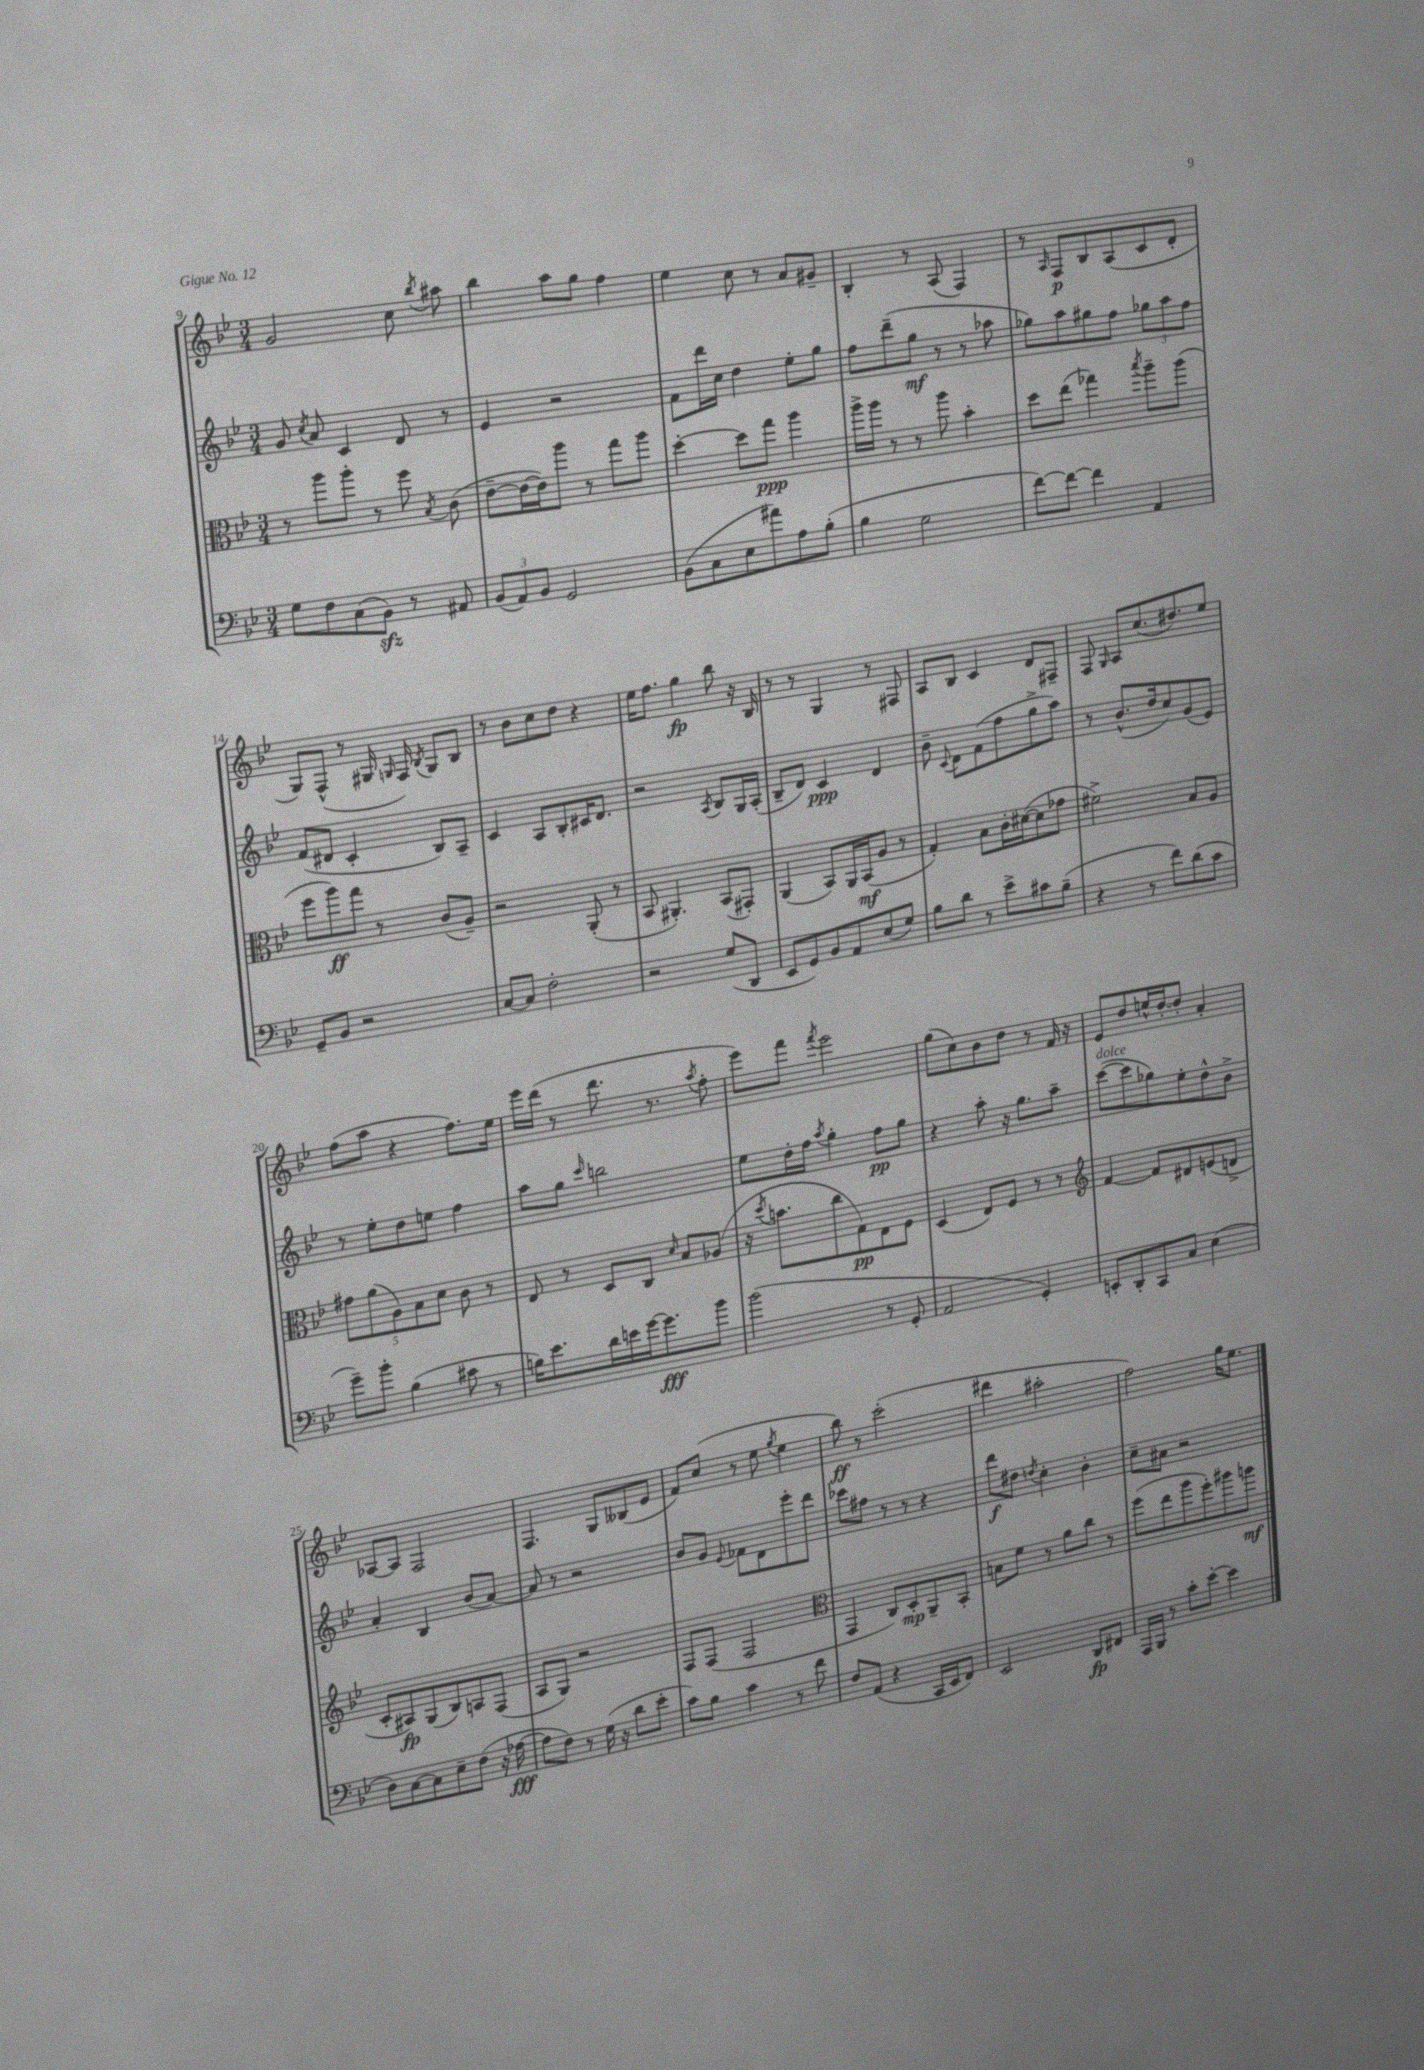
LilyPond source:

<<
\new StaffGroup <<
\new Staff = "s0" {
    \clef treble \key bes \major \numericTimeSignature \time 3/4
    \autoBeamOff g'2 c''8 \acciaccatura { bes''8 } ais''8 |
    bes''4 a''8[ g''8] f''4 |
    ees''4 c''8 r8 a'8[ gis'8]-- |
    bes4-. r8 a8( f4) |
    r8 \grace { a16 } f8[\p bes8 a8( c'8 d'8]-. |
    g8[) f8]-^( r8 gis16 \grace { g16 } f16) \acciaccatura { bes8 } g8[ bes8] |
    r8 bes'8[ c''8 d''8] r4 |
    ees''16[ f''8.] g''4\fp bes''8 r16 bes16 |
    r8 r8 g4 r8 fis8 |
    a8[ bes8] c'4 d'8[ fis8]-- |
    f8 \grace { g16 } a8[ c''8.( dis''8.) ees''8] |
    f''8[( a''8] r4 f''8.[) ees''16] |
    ees'''16[ d'''16]( r8 d'''8. r8. \acciaccatura { a''8 } f''8-. |
    ees'''8[) f'''8] \acciaccatura { f'''8 } ees'''2 |
    g''8[( c''8) bes'8 d''8] r8 f'16 r16 |
    ees'8[ d''8 e''16-^ d''16~-. d''8]-. a'4-. |
    aes8[~ aes8] f2 |
    f4. g8[ beses8( ees'8] |
    f'8[) c''8]( r8 ees''8 \acciaccatura { g''8 } ees''4 |
    bes''8\ff) r8 c'''2-.( |
    dis'''4 ais''2-. |
    f''2) g''16[ ees''8.] \bar "|." |
}
\new Staff = "s1" {
    \clef treble \key bes \major \numericTimeSignature \time 3/4
    \autoBeamOff g'8 \acciaccatura { c''8 } a'8 c'4 d'8 r8 |
    ees'4 r2 |
    f'8[ d'''16 c''16] d''4 ees''8[-. g''8] |
    f''8[ d'''8--( g''8]\mf r8 r8 aes''8 |
    ges''8[) a''8 gis''8 f''8] \tuplet 3/2 { ges''8[ a''8 f''8] } |
    f'8[( dis'8] c'4-. bes8[) a8]-- |
    c'4 a8[ bes8-. cis'16 d'8.] |
    r2 \acciaccatura { a8 } bes8[ g16 a16]-.( |
    bes8[-- d'8]) c'4\ppp d'4 |
    bes'8-- \appoggiatura { c'8 } d'8[ f'8( f''8 g''8-> a''8]) |
    r8 bes'8.[-^( d''16 c''8) g'8( ees'8]) |
    r8 ees''8[-. d''8 e''8] f''4 |
    a''8[ g''8] \grace { c'''16 } b''2 |
    ees''8[ d''16-. f''16] \acciaccatura { a''8 } g''4-. f''8[\pp g''8] |
    r4 a''8-. r16 g''8.[ a''8]-- |
    c'''8[~^\markup { \italic "dolce" }( c'''8 ges''8) ees''8-. d''8-^ bes'8]-> |
    a'4-. bes4 bes'8[( a'8]~) |
    a'8 r8 r2 |
    bes'8[ g'8] \appoggiatura { ees'8 } fes'8[ d'8 ees'''8-. d'''8] |
    ces'''8[ fis''8] r8 r8 r4 |
    d'''8[\f dis''8] \acciaccatura { d''8 } c''4-. bes'4-. |
    c''8[-- ais'8] r2 \bar "|." |
}
\new Staff = "s2" {
    \clef alto \key bes \major \numericTimeSignature \time 3/4
    \autoBeamOff r8 a''8[ a''8]-. r8 f''8 \acciaccatura { bes8 } c'8( |
    ees'8[~-- ees'16~ ees'16) a''8] r8 g''8[ a''8] |
    d''4~-. d''8[ g''8]\ppp a''4 |
    a''16[-> a''16] r8 r8 a''8 bes'4-. |
    d''8[ ees''8]( ges''4) \acciaccatura { bes''8 } a''8[-- a''8]( |
    f''8[ a''8\ff) g''8] r8 c'8[( a8]--) |
    r2 a,8-.( r8 |
    bes,8 ais,4.-.) bes,8[( gis,8]-.) |
    a,4( bes,8[) a,16 bes,16\mf( a8] r8 |
    g4-.) bes8[ c'16-. dis'16~( dis'8 ges'8] |
    fis'2->) bes8[ a8] |
    \tuplet 5/4 { gis'8[ a'8( a8) bes8 d'8] } c'8 r8 |
    ees8 r8 d8[ c8] \grace { d'16 } bes8[ aes8]( |
    r16 \acciaccatura { d''8 } b'8.[ c''8 g8\pp) ees8 f8] |
    d4( ees8[) f8] r8 r8 |
    \clef treble f'4~ f'8[ dis'8 e'8( d'8]-> |
    c'8[-. ais8\fp) g8( bes8) a8 f8]( |
    a8[ g8]) r2 |
    f8[ f8]( f2 |
    \clef alto g,4 c8[) d8-.\mp a,8-- bes,8]-. |
    b8[ f'8] r8 a'8[ c''8] r8 |
    f''8[( ees''8 a''8 f''8-.) ais''8 a''8]\mf \bar "|." |
}
\new Staff = "s3" {
    \clef bass \key bes \major \numericTimeSignature \time 3/4
    \autoBeamOff g8[ f8 c8( bes,8]\sfz) r8 ais,8 |
    \tuplet 3/2 { bes,8[( a,8) bes,8] } g,2 |
    bes,8[( c8 ees8 ais'8) a8 bes8]-.( |
    bes4 g2 |
    f'8[~) f'8]~ f'4 a,4 |
    g,8[-- bes,8] r2 |
    c8[~ c8] f2-. |
    r2 g8[( d,8] |
    ees,8[ g,8) bes,8 a,8 ees8( g8]) |
    bes8[ d'8] r8 ees'8[-> cis'8 bes8]--( |
    r4 r8 f'8[) d'8( c'8] |
    g'8[--) bes'8]-. bes4( cis'8 r8 |
    b16[) ees'8. d'16 e'16 g'16~ g'8.\fff bes'8] |
    bes'2( r8 g,8-. |
    a,2 g,4-.) |
    e,8[-. d,8-. c,8 c8] ees4( |
    d8[) c8~ c8 ees8-- f8]( r16 aes16~\fff |
    aes8[ f8]) r8 g16( r16 d'8[ ees'8]-. |
    c'8[) bes8] c'4 r8 f'8 |
    f8[ a,8]( r4 c,16[ ees,16 f,8]) |
    ees,2 d,8[\fp fis,8] |
    a,,16[ bes,,16] r8 c'8[-. ees'8]~-. ees'4 \bar "|." |
}
>>
>>
\layout { \context { \Score currentBarNumber = #9 } }
